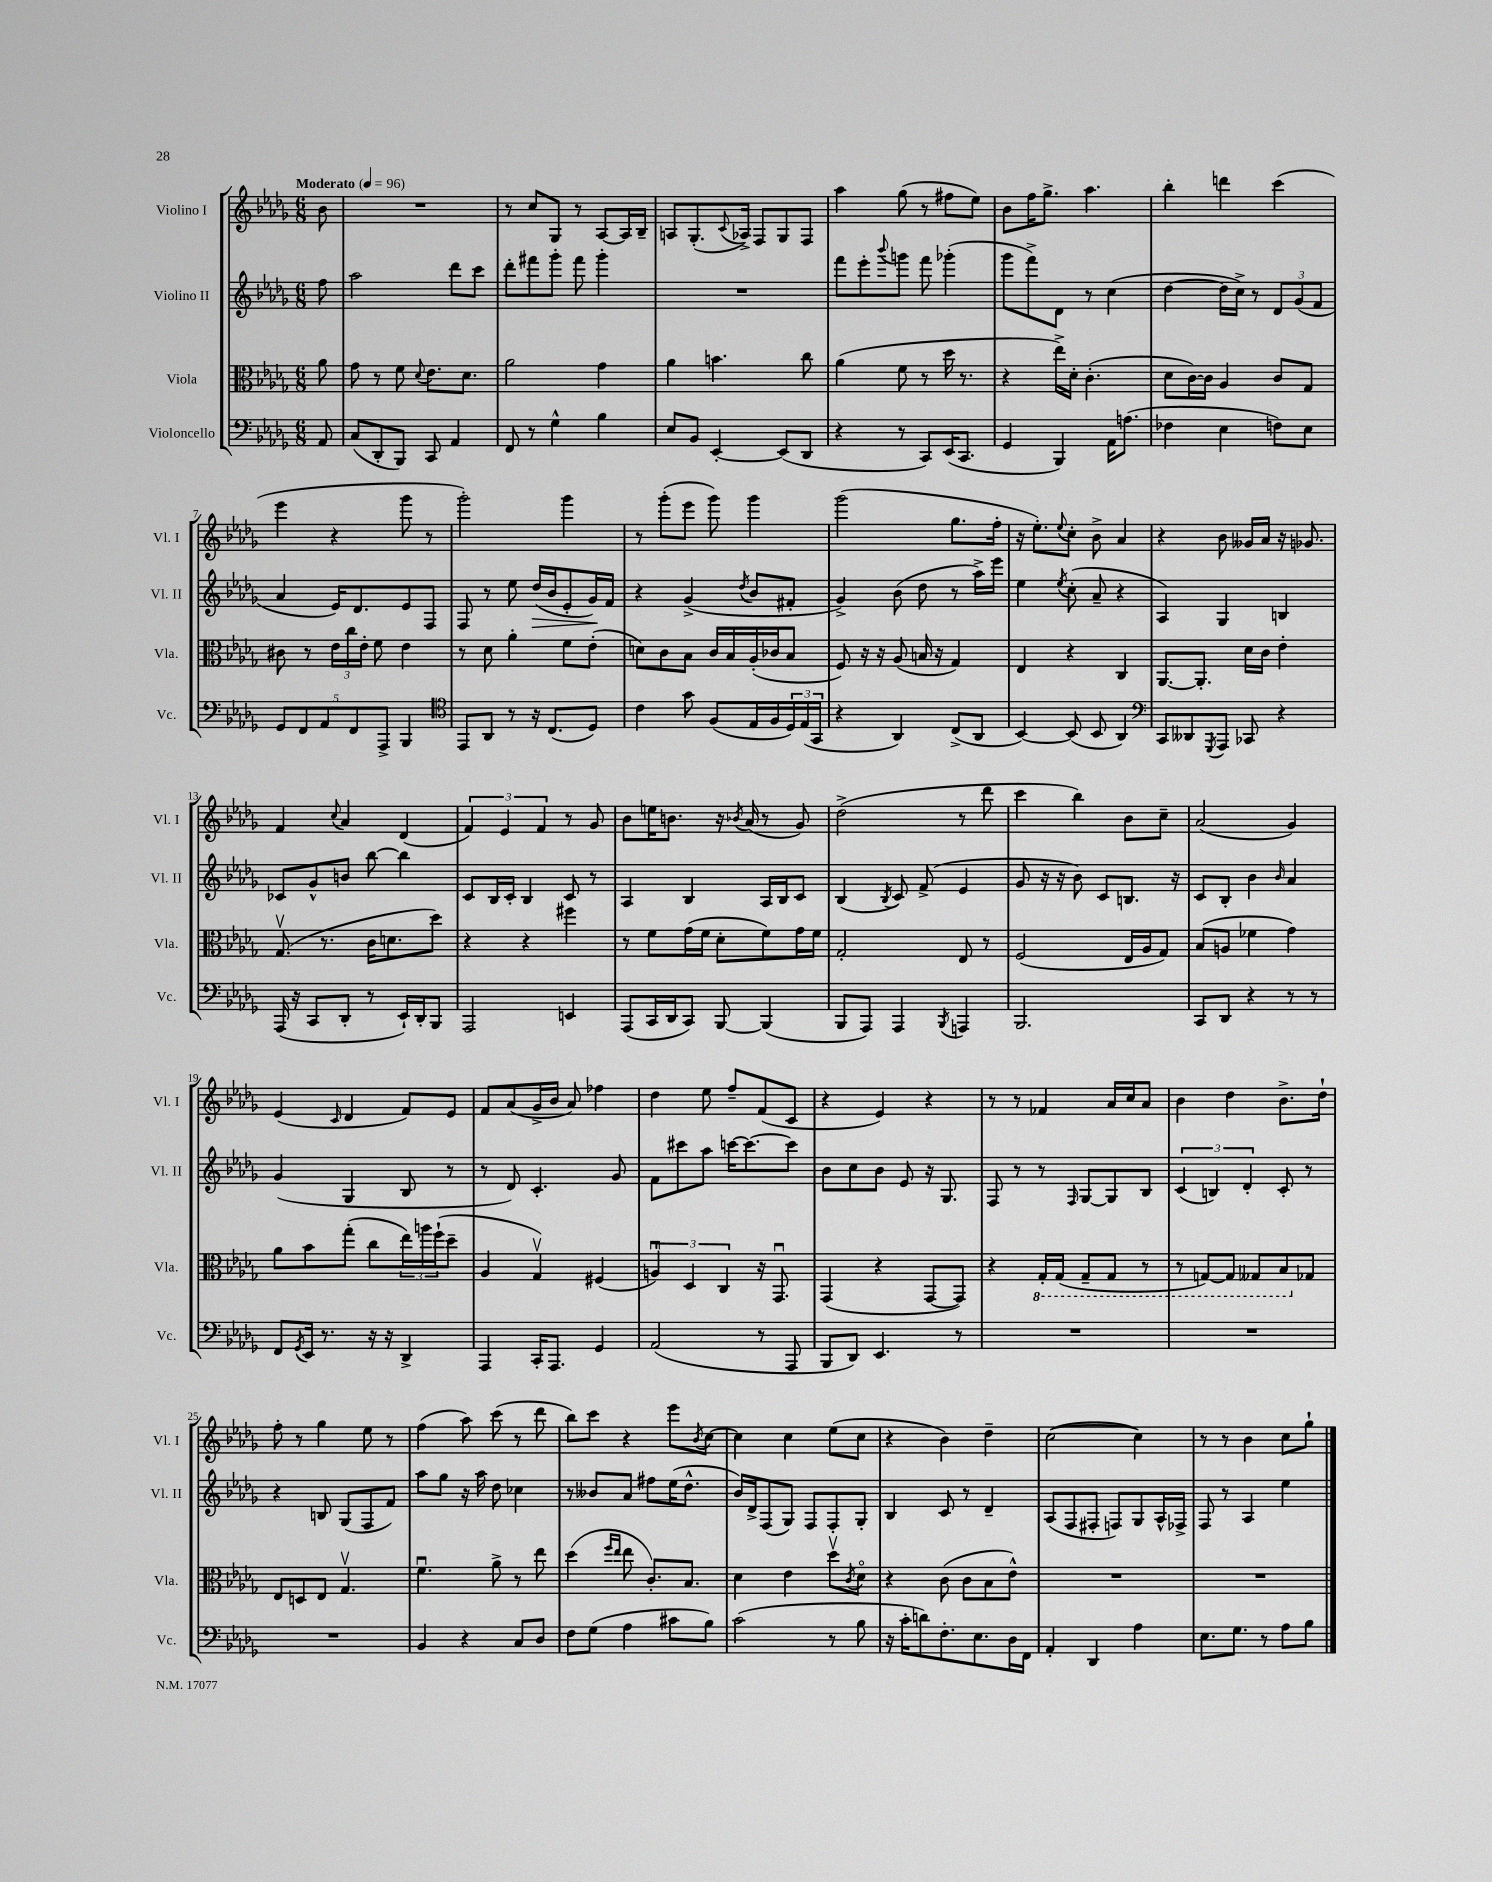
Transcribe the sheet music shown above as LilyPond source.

<<
\new StaffGroup <<
\new Staff = "s0" \with { instrumentName = "Violino I" shortInstrumentName = "Vl. I" } {
    \clef treble \key des \major \numericTimeSignature \time 6/8 \partial 8 \tempo "Moderato" 4 = 96
    bes'8 |
    R2. |
    r8 c''8 ges8 r8 aes8~ aes16 bes16-- |
    a8 ges8.-.( \appoggiatura { c'8 } aes16->) f8 ges8 f8 |
    aes''4 ges''8( r8 fis''8 ees''8) |
    bes'8 f''16 ges''8.-> aes''4. |
    bes''4-. d'''4 c'''4( |
    ees'''4 r4 ges'''8 r8 |
    ges'''2-.) ges'''4 |
    r8 ges'''8-.( ees'''8 ges'''8) ges'''4 |
    ges'''2( ges''8. f''16-. |
    r16 ees''8.-.) \appoggiatura { ees''8 } c''8-. bes'8-> aes'4 |
    r4 bes'8 geses'16 aes'16 r16 ges'8. |
    f'4 \appoggiatura { c''8 } aes'4 des'4( |
    \tuplet 3/2 { f'4) ees'4 f'4 } r8 ges'8 |
    bes'8 e''16 b'8. r16 \acciaccatura { bes'8 } aes'16( r8 ges'8) |
    des''2->( r8 des'''8 |
    c'''4 bes''4) bes'8 c''8-- |
    aes'2( ges'4) |
    ees'4( \grace { c'16 } des'4 f'8) ees'8 |
    f'8 aes'8( ges'16-> bes'16 aes'8) fes''4 |
    des''4 ees''8 f''8-- f'8( c'8 |
    r4 ees'4) r4 |
    r8 r8 fes'4 aes'16 c''16 aes'8 |
    bes'4 des''4 bes'8.-> des''16-! |
    f''8-. r8 ges''4 ees''8 r8 |
    f''4( aes''8) c'''8( r8 des'''8 |
    bes''8) c'''8 r4 ees'''8 \acciaccatura { bes'8 } c''8~ |
    c''4 c''4 ees''8( c''8 |
    r4 bes'4) des''4-- |
    c''2~( c''4) |
    r8 r8 bes'4 c''8 ges''8-! \bar "|." |
}
\new Staff = "s1" \with { instrumentName = "Violino II" shortInstrumentName = "Vl. II" } {
    \clef treble \key des \major \numericTimeSignature \time 6/8 \partial 8
    f''8 |
    aes''2 des'''8 c'''8 |
    des'''8-. fis'''8 ges'''8-. fis'''8 ges'''4-. |
    R2. |
    f'''8 ees'''8-. \appoggiatura { bes'''8 } g'''8 f'''8 ges'''4-.( |
    ges'''8 f'''8->) des'8 r8 c''4( |
    des''4~ des''16 c''16->) r8 \tuplet 3/2 { des'8 ges'8( f'8 } |
    aes'4 ees'16) des'8. ees'8 f8 |
    f8 r8 ees''8 des''16\>( bes'16 ees'8-. ges'16\!) f'16 |
    r4 ges'4->( \acciaccatura { des''8 } bes'8 fis'8-. |
    ges'4->) bes'8( des''8 r8 aes''16->) ees'''16 |
    ees''4 \acciaccatura { ees''8 } c''8-.( aes'8-- r4 |
    aes4) ges4 b4 |
    ces'8 ges'8-^ b'8 bes''8~ bes''4 |
    c'8 bes16 c'16-. bes4 c'8 r8 |
    aes4 bes4 aes16 bes16 c'8 |
    bes4( \acciaccatura { bes8 } c'8) f'8->( ees'4 |
    ges'8 r16 r16 bes'8) c'8 b8. r16 |
    c'8 bes8-. bes'4 \grace { bes'16 } aes'4 |
    ges'4( ges4 bes8 r8 |
    r8 des'8) c'4.-. ges'8 |
    f'8 cis'''8 aes''8 c'''16~ c'''8.~ c'''8 |
    bes'8 c''8 bes'8 ees'8 r16 ges8. |
    f8 r8 r8 \grace { f16 } ges8~ ges8 bes8 |
    \tuplet 3/2 { c'4( b4) des'4-. } c'8-. r8 |
    r4 b8 ges8( f8 f'8) |
    aes''8 ges''8 r16 aes''16 des''8 ces''4 |
    r8 beses'8 aes'8 fis''8 ees''16( des''8.-^ |
    bes'16) des'16-> f8( ges8) f8 f8-. ges8-. |
    bes4 c'8 r8 des'4-- |
    aes8( f8 fis8-. f8) ges8 aes16-^ fes16-> |
    f8 r8 aes4 ees''4 \bar "|." |
}
\new Staff = "s2" \with { instrumentName = "Viola" shortInstrumentName = "Vla." } {
    \clef alto \key des \major \numericTimeSignature \time 6/8 \partial 8
    aes'8 |
    ges'8 r8 f'8 \appoggiatura { des'8 } ees'8. des'8. |
    aes'2 ges'4 |
    aes'4 b'4. c''8 |
    aes'4( f'8 r8 des''16 r8. |
    r4 ees''16->) des'16-. c'4.-.( |
    des'8 c'16~) c'16 aes4 c'8 ges8 |
    cis'8 r8 \tuplet 3/2 { ees'16 c''16 ees'16-. } f'8 ees'4 |
    r8 des'8 aes'4-. f'8 ees'8-.( |
    d'8) c'8 bes8 c'16 bes16 aes16-.( ces'16 bes8 |
    f8) r16 r16 aes8( b16 r16 ges4) |
    ees4 r4 c4 |
    aes,8.~ aes,8.-. des'16 c'16 ees'4-. |
    ges8.\upbow( r8. c'16 d'8. des''8) |
    r4 r4 fis''4 |
    r8 f'8 ges'16( f'16 des'8-. f'8) ges'16 f'16 |
    ges2-. ees8 r8 |
    f2( ees16 aes16 ges8) |
    bes8( a8 fes'4 ges'4) |
    aes'8 bes'8 ges''8-.( c''8 \tuplet 3/2 { ees''16) a''16 f''16-!( } des''8-- |
    aes4 ges4\upbow) fis4( |
    \tuplet 3/2 { a4\downbow) des4 c4 } r16 ges,8.\downbow |
    ges,4( r4 ges,8~ ges,8) |
    r4 \ottava #-1 ges,16-. ges,16( ges,8-- ges,8 r8 |
    r8 g,8~) g,8 geses,8 bes,8 \ottava #0 ges!8 |
    ees8 d8 ees8 ges4.\upbow |
    f'4.\downbow aes'8-> r8 ees''8 |
    des''4( \grace { f''16 ees''16 } ees''8 c'8.-.) bes8. |
    des'4 ees'4 des''8\upbow \acciaccatura { c'8 } des'8\flageolet |
    r4 c'8( c'8 bes8 ees'8-^) |
    R2. |
    R2. \bar "|." |
}
\new Staff = "s3" \with { instrumentName = "Violoncello" shortInstrumentName = "Vc." } {
    \clef bass \key des \major \numericTimeSignature \time 6/8 \partial 8
    aes,8 |
    c8( des,8-. bes,,8) c,8 aes,4 |
    f,8 r8 ges4-^ bes4 |
    ees8 bes,8 ees,4~-. ees,8( des,8 |
    r4 r8 c,8) ees,16( c,8. |
    ges,4 bes,,4) aes,16 a8.( |
    fes4 ees4 f8) ees8 |
    \tuplet 5/4 { ges,8 f,8 aes,8 f,8 aes,,8-> } bes,,4 |
    \clef tenor ees,8 aes,8 r8 r16 c8.( des8) |
    c'4 ges'8 f8( ees16 f16 \tuplet 3/2 { des16) ees16( ges,16 } |
    r4 aes,4) c8->( aes,8 |
    bes,4~) bes,8( bes,8 aes,4) |
    \clef bass c,8 deses,8 \acciaccatura { ges,,8 } aes,,8 ces,8 r4 |
    aes,,16( r16 c,8 des,8-. r8 ees,16-!) des,16-. bes,,8 |
    aes,,2 e,4 |
    aes,,8( c,16 des,16 c,8) bes,,8~ bes,,4( |
    bes,,8 aes,,8) aes,,4 \acciaccatura { bes,,8 } a,,4 |
    bes,,2. |
    c,8 des,8 r4 r8 r8 |
    f,8 \acciaccatura { ges,8 } ees,16 r8. r16 r16 des,4-> |
    aes,,4 c,16-. aes,,8. ges,4 |
    aes,2( r8 aes,,8 |
    bes,,8 des,8) ees,4. r8 |
    R2. |
    R2. |
    R2. |
    bes,4 r4 c8 des8 |
    f8 ges8( aes4 cis'8 bes8) |
    c'2( r8 bes8 |
    r16 c'16-. d'8) f8.-. ees8. des16 f,16 |
    aes,4-. des,4 aes4 |
    ees8. ges8. r8 aes8 bes8 \bar "|." |
}
>>
>>
